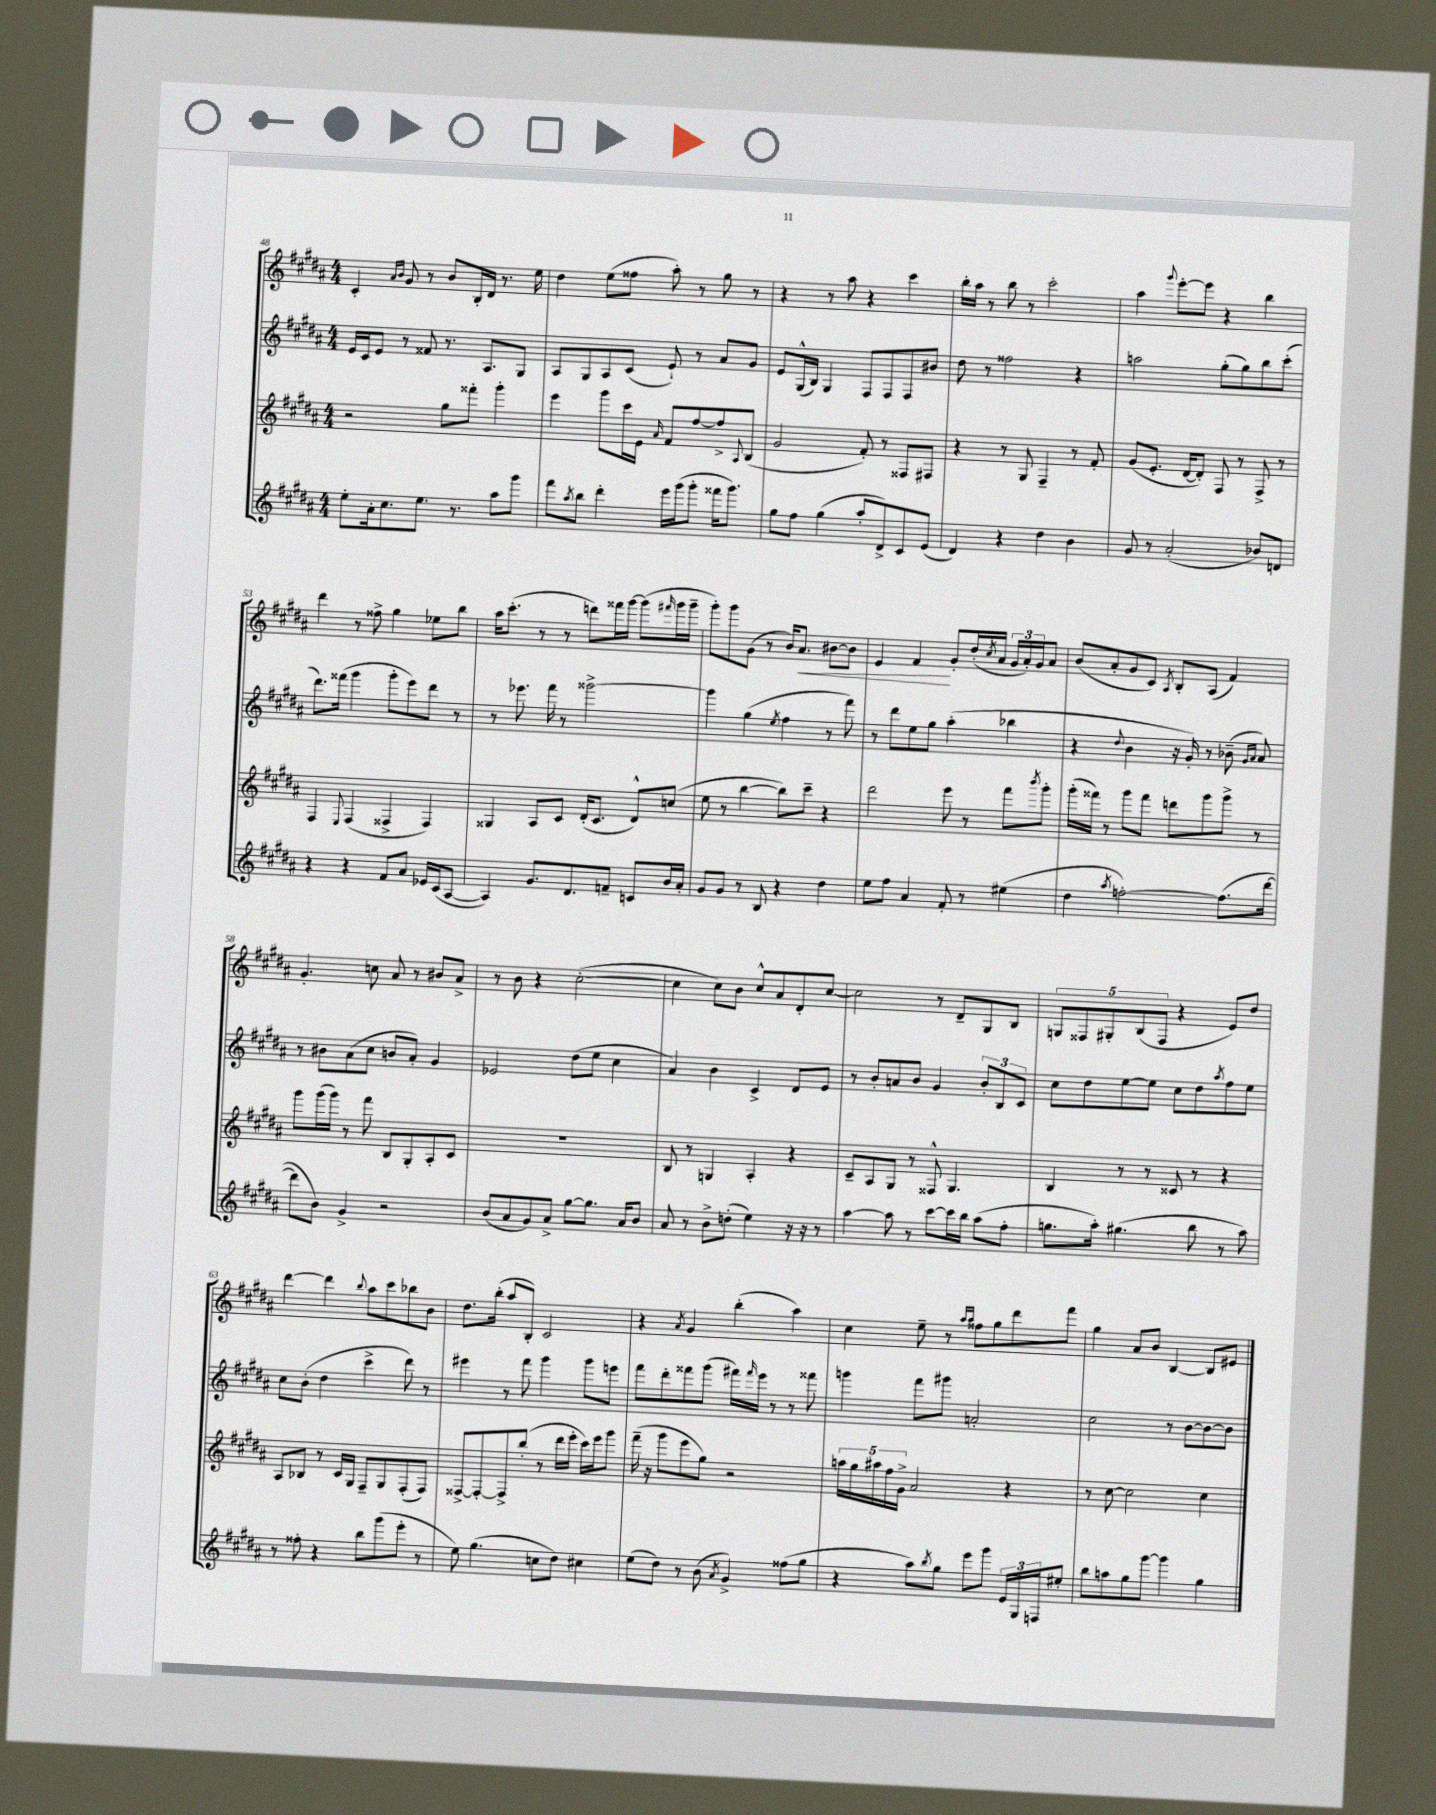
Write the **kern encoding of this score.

**kern	**kern	**kern	**kern	**dynam
*part4	*part3	*part2	*part1	*part1
*staff4	*staff3	*staff2	*staff1	*staff1
*clefG2	*clefG2	*clefG2	*clefG2	*
*k[f#c#g#d#a#]	*k[f#c#g#d#a#]	*k[f#c#g#d#a#]	*k[f#c#g#d#a#]	*
*M4/4	*M4/4	*M4/4	*M4/4	*
=48	=48	=48	=48	=48
8ee'\L	2r	16e/LL	4c#'/	.
.	.	16c#/J	.	.
16a#'\k	.	8e/J	.	.
8.cc#\	.	.	.	.
.	.	.	16qqa#/LL	.
.	.	.	16qqb/JJ	.
.	.	8r	8g#/	.
8.ee\J	.	8f##X/	8r	.
.	8gg#\L	8.r	8b/L	.
8.r	.	.	.	.
.	8fff##X'\J	.	16B'/L	.
.	.	8.A#/L	16d#/JJ	.
8aa#\L	4ggg#'\	.	8.r	.
8ggg#\J	.	8G#/J	.	.
.	.	.	16ee\	.
=49	=49	=49	=49	=49
8fff#\L	4eee\	8A#/L	4dd#\	.
8qaa#/	.	.	.	.
8bb\J	.	8G#/	.	.
4ddd#'\	8ggg#\L	8A#/	(8ee\L	.
.	16ccc#\L	(8c#/J	8ff##X\J	.
.	16e\JJ	.	.	.
.	16qqa#/	.	.	.
16eee\LL	8f#/L	8e`/)	8aa#'\)	.
(16ggg#\J	.	.	.	.
8ggg#'\J	[8ff#/	8r	8r	.
16fff##X\KL	8ff#^/]	8a#/L	8gg#\	.
8.ggg#\J)	.	.	.	.
.	8qqA#/	.	.	.
.	(8B/J	8g#/J	8r	.
=50	=50	=50	=50	=50
8gg#\L	2g#/	8e/L	4r	.
8ff#\J	.	(16G#^^/L	.	.
.	.	16B/JJ)	.	.
(4gg#\	.	4G#/	8r	.
.	.	.	8aa#\	.
8aa#'/L	8f#'/)	8F#/L	4r	.
8d#^/)	8r	8F#/	.	.
8c#/	8F##X/L	8F#/	4ccc#\	.
(8e/J	8F#X/J	8b#X/J	.	.
=51	=51	=51	=51	=51
4d#/)	4r	8dd#\	16bb'\LL	.
.	.	.	16aa#\JJ	.
.	.	8r	8r	.
4r	8r	2ff##X\	8bb\	.
.	8G#/	.	8r	.
4dd#\	4F#~/	.	2ccc#'\	.
4b\	8r	4r	.	.
.	8f#'/	.	.	.
=52	=52	=52	=52	=52
8g#/	(8g#/L	2aan\	4aa#\	.
8r	8.e'/J	.	.	.
.	.	.	8qqggg#/	.
(2a#'/	.	.	[8eee'\L	.
.	[16d#/KL	.	.	.
.	8d#'/J])	.	8eee\J]	.
.	8F#/	(8gg#'\L	4r	.
.	8r	8gg#\)	.	.
8b-X/L)	8F#^/	8bb\	4bb\	.
8dn/J	8r	(8ccc#'\J	.	.
!!LO:LB:g=z
=53	=53	=53	=53	=53
4r	4F#/	8.ddd#\L)	4ddd#\	.
.	.	(16fff##X\Jk	.	.
.	8qqE/	.	.	.
4r	(4F#/	4ggg#\	8r	.
.	.	.	8ff##X^\	.
8f#/L	4F##X^/	8ggg#'\L	4gg#\	.
8a#/J	.	8eee\)	.	.
16e-X/LL	4F##/)	8ddd#\J	8ee-X\L	.
(16c#/J	.	.	.	.
[8A#/J	.	8r	8bb\J	.
=54	=54	=54	=54	=54
4A#/])	4G##X/	8r	16aa#\KL	.
.	.	.	(8.ccc#'\J	.
.	.	8.eee-X\	.	.
8.g#/L	8A#/L	.	8r	.
.	.	16fff#\	.	.
.	8c#/J	8r	8r	.
8.d#/	.	.	.	.
.	(16d#'/KL	[2ggg##X^\	8dddn\L)	.
.	8.c#/J	.	.	.
8fn~/J	.	.	16fff##X\L	.
.	.	.	[16ggg#\JJ	.
8cn/L	8d#^^/L)	.	(8ggg#\L]	.
.	.	.	16qqfff#X/	.
16b/L	(8ccn/J	.	16ggg#\L	.
16a#'/JJ	.	.	16ggg#~\JJ	.
=55	=55	=55	=55	=55
8g#/L	8ee\	4ggg##\]	8ggg#'\L)	.
8g#/J	8r	.	8ggg#\	.
8r	[4bb\	(4gg#\	(8g#\J	.
8B/	.	.	8r	.
.	.	8qee/	.	.
4r	8bb\L])	4ff#\	16b/KL)	.
!	!	!	!	!LO:HP:b
.	.	.	8.a#/J	<
.	8ccc#~\J	.	.	.
4dd#\	4r	8r	[8b#X\L	.
.	.	8fff#\)	8b#\J]	.
=56	=56	=56	=56	=56
8ee\L	2ddd#\	8r	4e/	.
8ff#\J	.	8ddd#\L	.	.
4a#/	.	8ee\	4f#/	.
.	.	8gg#\J	.	.
8f#'/	8eee\	(4aa#'\	8g#'/L	[
8r	8r	.	(16dd#'/L	.
.	.	.	8qcc#/	.
.	.	.	16a#/JJ	.
(4ee#X\	8fff#\L	4bb-X\	24g#/LL	.
.	.	.	24a#'/)	.
.	.	.	24g#/J	.
.	8qbbb/	.	.	.
.	8ggg#'\J	.	8a#/J	.
=57	=57	=57	=57	=57
4dd#\	(16ggg#'\LL	4r	(8b/L	.
.	16fff##X\JJ)	.	.	.
.	8r	.	8a#'/	.
8qaa#/	.	8qqdd#/	.	.
[2ffn'\)	8ggg#\L	4b\	8g#/	.
.	8fff##\J	.	8c#/J)	.
.	.	.	8qA#/	.
.	8dddn\L	16r	8B'/L	.
.	.	16g#'/)	.	.
.	8ggg#\	8r	(8A#/J	.
(8.ff\L]	8ggg#^\J	(8b-X~\	4f#/)	.
.	.	16qqg#/LL	.	.
.	.	16qqa#/JJ	.	.
.	8r	8a#/)	.	.
[16ddd#\Jk	.	.	.	.
!!LO:LB:g=z
=58	=58	=58	=58	=58
8ddd#\L]	8ggg#\L	8r	4.g#'/	.
8b\J)	(16ggg#\L	8b#X\L	.	.
.	16ggg#\JJ)	.	.	.
4g#^/	8r	(8a#\	.	.
.	8fff#\	8cc#\J	8ccn\	.
2r	8B/L	8bn/L	8a#/	.
.	8G#'/	8a#'/J)	8r	.
.	8A#'/	4g#/	8b#X/L	.
.	8c#/J	.	8a#^/J	.
=59	=59	=59	=59	=59
(8b/L	1r	2e-X/	8r	.
8a#/	.	.	8b\	.
8g#/)	.	.	4r	.
8a#^/J	.	.	.	.
[8gg#\L	.	(8dd#\L	([2cc#'\	.
8.gg#\J]	.	8ee\J	.	.
.	.	4cc#\	.	.
16a#/KL	.	.	.	.
8b/J	.	.	.	.
=60	=60	=60	=60	=60
8a#/	8B/	4a#/)	4cc#\]	.
8r	8r	.	.	.
8b^\L	4Gn/	4b\	8cc#\L)	.
(8ddn'\J	.	.	8b\J	.
4ee\)	4A#'/	4c#^/	8cc#^^/L	.
.	.	.	8a#/	.
16r	4r	8d#/L	8d#'/	.
16r	.	.	.	.
8r	.	8e/J	[8cc#/J	.
=61	=61	=61	=61	=61
[4aa#\	8c#~/L	8r	2cc#\]	.
.	8A#/	8b'/L	.	.
8aa#\]	8G#/J	8an/	.	.
8r	8r	8b/J	.	.
[8ccc#\L	8F##X^^/	4g#/	8r	.
16ccc#\L]	4.G#/	.	8d#~/L	.
16bb\JJ	.	.	.	.
(8aa#\L	.	12b'/L	8G#/	.
.	.	12B/	.	.
8ff#'\J	.	.	8B/J	.
.	.	12c#/J	.	.
=62	=62	=62	=62	=62
8.ggn\L	4B/	8cc#\L	10Gn/L	.
.	.	.	10F##X/	.
.	.	8dd#\	.	.
16aa#'\Jk)	.	.	.	.
.	.	.	10G#X'/	.
(4.gg#X\	8r	[8ee\	.	.
.	.	.	(10B/	.
.	8r	8ee\J]	.	.
.	.	.	10F##/J	.
.	8c##X/	8cc#\L	4r	.
8bb\	8r	8dd#\	.	.
.	.	8qaa#/	.	.
8r	4r	8ff#\	8e/L)	.
8aa#\)	.	8ee\J	8dd#/J	.
!!LO:LB:g=z
=63	=63	=63	=63	=63
8r	8A#/L	8cc#\L	[4ddd#\	.
8ff##X'\	8B-X/J	(8b'\J	.	.
4r	8r	4dd#\	4ddd#\]	.
.	16c#/LL	.	.	.
.	16G#/JJ	.	.	.
.	.	.	8qqbb/	.
8bb\L	8F#~/L	4ccc#^\	8aa#\L	.
(8ggg#\	8G#/	.	8ccc#\	.
8eee'\J	(8F#'/	8ddd#\)	8bb-X\	.
8r	8F#/J)	8r	8b\J	.
=64	=64	=64	=64	=64
8ee\)	[8F##X^/L	4eee#X\	8.dd#\L	.
(4.gg#\	8F##'/_	.	.	.
.	.	.	(16bb'\Jk	.
.	8F##^/]	8r	8aa#/L	.
.	(8bb'/J	8fff#\	8B'/J)	.
8ccn\L	8r	4ggg#\	2c#/	.
8dd#\J)	16ddd#\LL	.	.	.
.	16eee'\JJ	.	.	.
4cc#X\	16ccc#\LL)	8ggg#\L	.	.
.	16eee\J	.	.	.
.	8ggg#\J	8eeen\J	.	.
=65	=65	=65	=65	=65
(8ee\L	(16fff#~\	8fff#\L	4r	.
.	16r	.	.	.
8dd#\J)	8ggg#\L	8ddd#'\	.	.
.	.	.	8qa#/	.
8r	8eee\	8fff##X\	4g#/	.
(8b\	8gg#\J)	(8ggg#\J	.	.
8qa#/	.	.	.	.
4g#^/)	2r	16fff#X\LL)	(4bb'\	.
.	.	16qqfff#/	.	.
.	.	16eee\JJ	.	.
.	.	8r	.	.
(8ff##X\L	.	8r	4aa#\)	.
8gg#\J	.	8fff##X\	.	.
=66	=66	=66	=66	=66
4r	20aan\LL	4gggn\	4cc#\	.
.	20gg#\	.	.	.
.	20aa#X\	.	.	.
.	20ff#\	.	.	.
.	20g#^\JJ	.	.	.
8aa#\L)	2a#/	8fff#\L	8ee~\	.
8qbb/	.	.	.	.
8gg#\J	.	8ggg#X\J	8r	.
.	.	.	16qqaa#/LL	.
.	.	.	16qqaa#/JJ	.
8eee\L	.	2an'/	8ff##X\L	.
8ggg#\J	.	.	8gg#\	.
24e/LL	4r	.	8ddd#\	.
24G#/	.	.	.	.
24Fn/J	.	.	.	.
8ee#X'/J	.	.	8fff#\J	.
=67	=67	=67	=67	=67
8bb\L	8r	2cc#\	4gg#\	.
8aan\	[8cc#\	.	.	.
8gg#\	2cc#\]	.	8a#/L	.
[8ggg#\J	.	.	8b/J	.
4ggg#\]	.	8r	[4B/	.
.	.	[8b\L	.	.
4gg#\	4cc#\	8b\_	8B/L]	.
.	.	8b\J]	8e#X/J	.
==	==	==	==	==
*-	*-	*-	*-	*-
